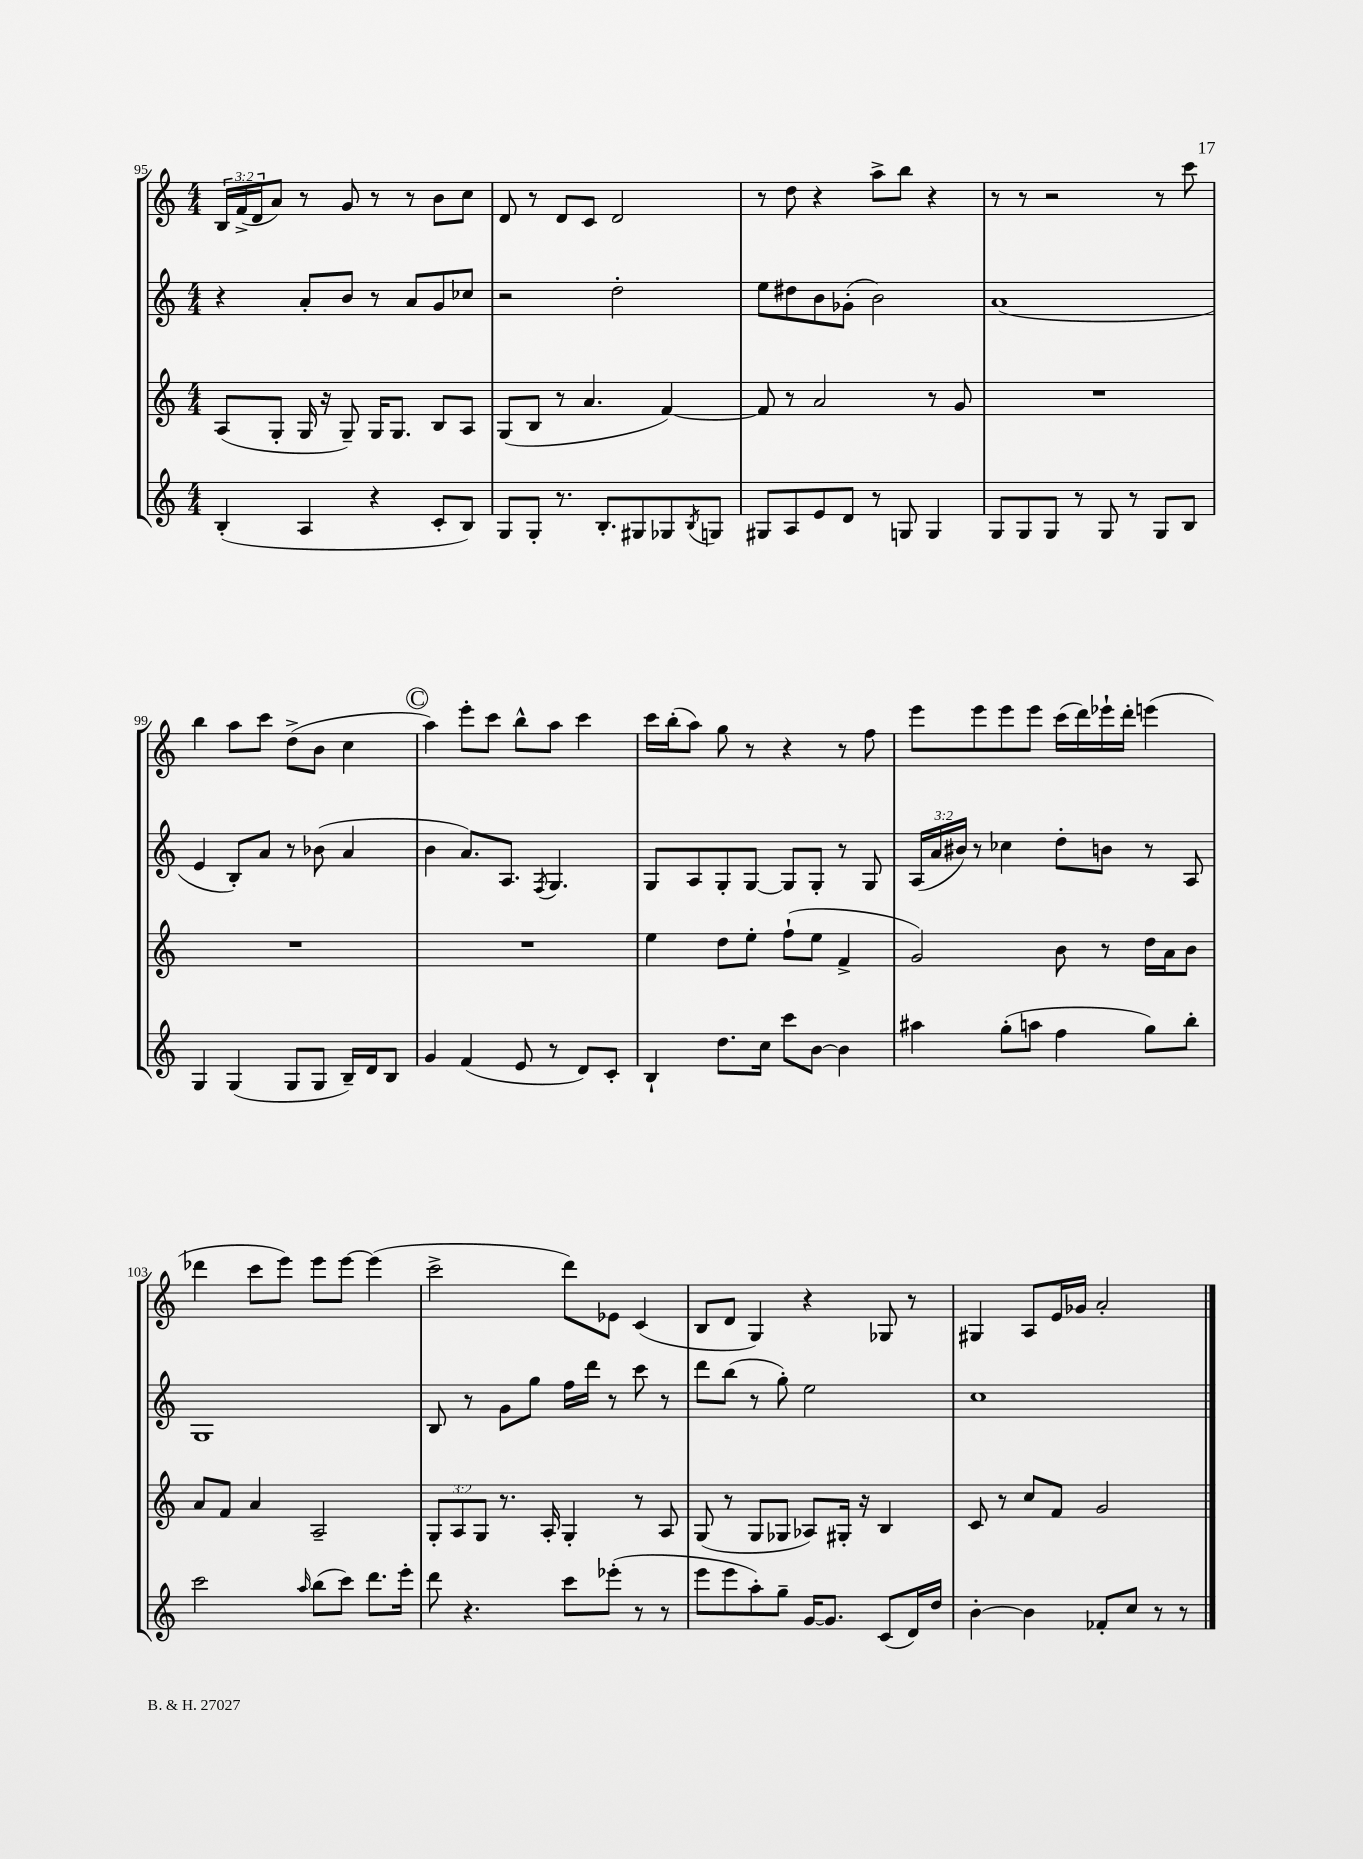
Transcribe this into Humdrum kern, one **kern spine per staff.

**kern	**kern	**kern	**kern
*staff4	*staff3	*staff2	*staff1
*clefG2	*clefG2	*clefG2	*clefG2
*k[]	*k[]	*k[]	*k[]
*M4/4	*M4/4	*M4/4	*M4/4
(4B'	(8A	4r	24B
.	.	.	(24f^
.	.	.	24d
.	8G'	.	8a)
4A	16G	8a'	8r
.	16r	.	.
.	8G~)	8b	8g
4r	16G	8r	8r
.	8.G	.	.
.	.	8a	8r
8c'	8B	8g	8b
8B)	8A	8cc-	8cc
=	=	=	=
8G	(8G	2r	8d
8G'	8B	.	8r
8.r	8r	.	8d
.	4.a	.	8c
8.B'	.	.	.
.	.	2dd'	2d
8G#	.	.	.
8G-	[4f)	.	.
8qB	.	.	.
8G	.	.	.
=	=	=	=
8G#	8f]	8ee	8r
8A	8r	8dd#	8dd
8e	2a	8b	4r
8d	.	(8g-'	.
8r	.	2b)	8aa^
8G	.	.	8bb
4G	8r	.	4r
.	8g	.	.
=	=	=	=
8G	1r	(1a	8r
8G	.	.	8r
8G	.	.	2r
8r	.	.	.
8G	.	.	.
8r	.	.	.
8G	.	.	8r
8B	.	.	8ccc
=	=	=	=
4G	1r	4e	4bb
(4G	.	8B')	8aa
.	.	8a	8ccc
8G	.	8r	(8dd^
8G	.	(8b-	8b
16B~)	.	4a	4cc
16d	.	.	.
8B	.	.	.
=	=	=	=
4g	1r	4b	4aa)
(4f	.	8.a)	8eee'
.	.	.	8ccc
.	.	8.A	.
8e	.	.	8bb^^
.	.	8qF	.
8r	.	4.G	8aa
8d)	.	.	4ccc
8c'	.	.	.
=	=	=	=
4B`	4ee	8G	16ccc
.	.	.	(16bb'
.	.	8A	8aa)
8.dd	8dd	8G'	8gg
.	8ee'	[8G	8r
16cc	.	.	.
8ccc	(8ff`	8G]	4r
[8b	8ee	8G'	.
4b]	4f^	8r	8r
.	.	8G	8ff
=	=	=	=
4aa#	2g)	(24A	8eee
.	.	24a	.
.	.	24b#)	.
.	.	8r	8eee
(8gg'	.	4cc-	8eee
8aa	.	.	8eee
4ff	8b	8dd'	(16ccc
.	.	.	16ddd)
.	8r	8b	16eee-`
.	.	.	16ddd'
8gg)	16dd	8r	(4eee
.	16a	.	.
8bb'	8b	8A	.
=	=	=	=
2ccc	8a	1G	4ddd-
.	8f	.	.
.	4a	.	8ccc
.	.	.	8eee)
16qqaa	.	.	.
(8bb	2A~	.	8eee
8ccc)	.	.	[8eee
8.ddd	.	.	(4eee]
16eee'	.	.	.
=	=	=	=
8ddd	12G'	8B	2ccc^
.	12A	.	.
4.r	.	8r	.
.	12G	.	.
.	8.r	8g	.
.	.	8gg	.
.	16A'	.	.
8ccc	4G'	16ff	8ddd)
.	.	16ddd	.
(8eee-'	.	8r	8e-
8r	8r	8ccc	(4c
8r	8A	8r	.
=	=	=	=
8eee	(8G	8ddd	8B
8eee	8r	(8bb	8d
8aa')	8G	8r	4G)
8gg~	8G-	8gg')	.
[16g	8A-)	2ee	4r
8.g]	.	.	.
.	16G#'	.	.
.	16r	.	.
(8c	4B	.	8G-
16d)	.	.	8r
16dd	.	.	.
=	=	=	=
[4b'	8c	1cc	4G#
.	8r	.	.
4b]	8cc	.	8A
.	8f	.	16e
.	.	.	16g-
8f-'	2g	.	2a'
8cc	.	.	.
8r	.	.	.
8r	.	.	.
==	==	==	==
*-	*-	*-	*-
